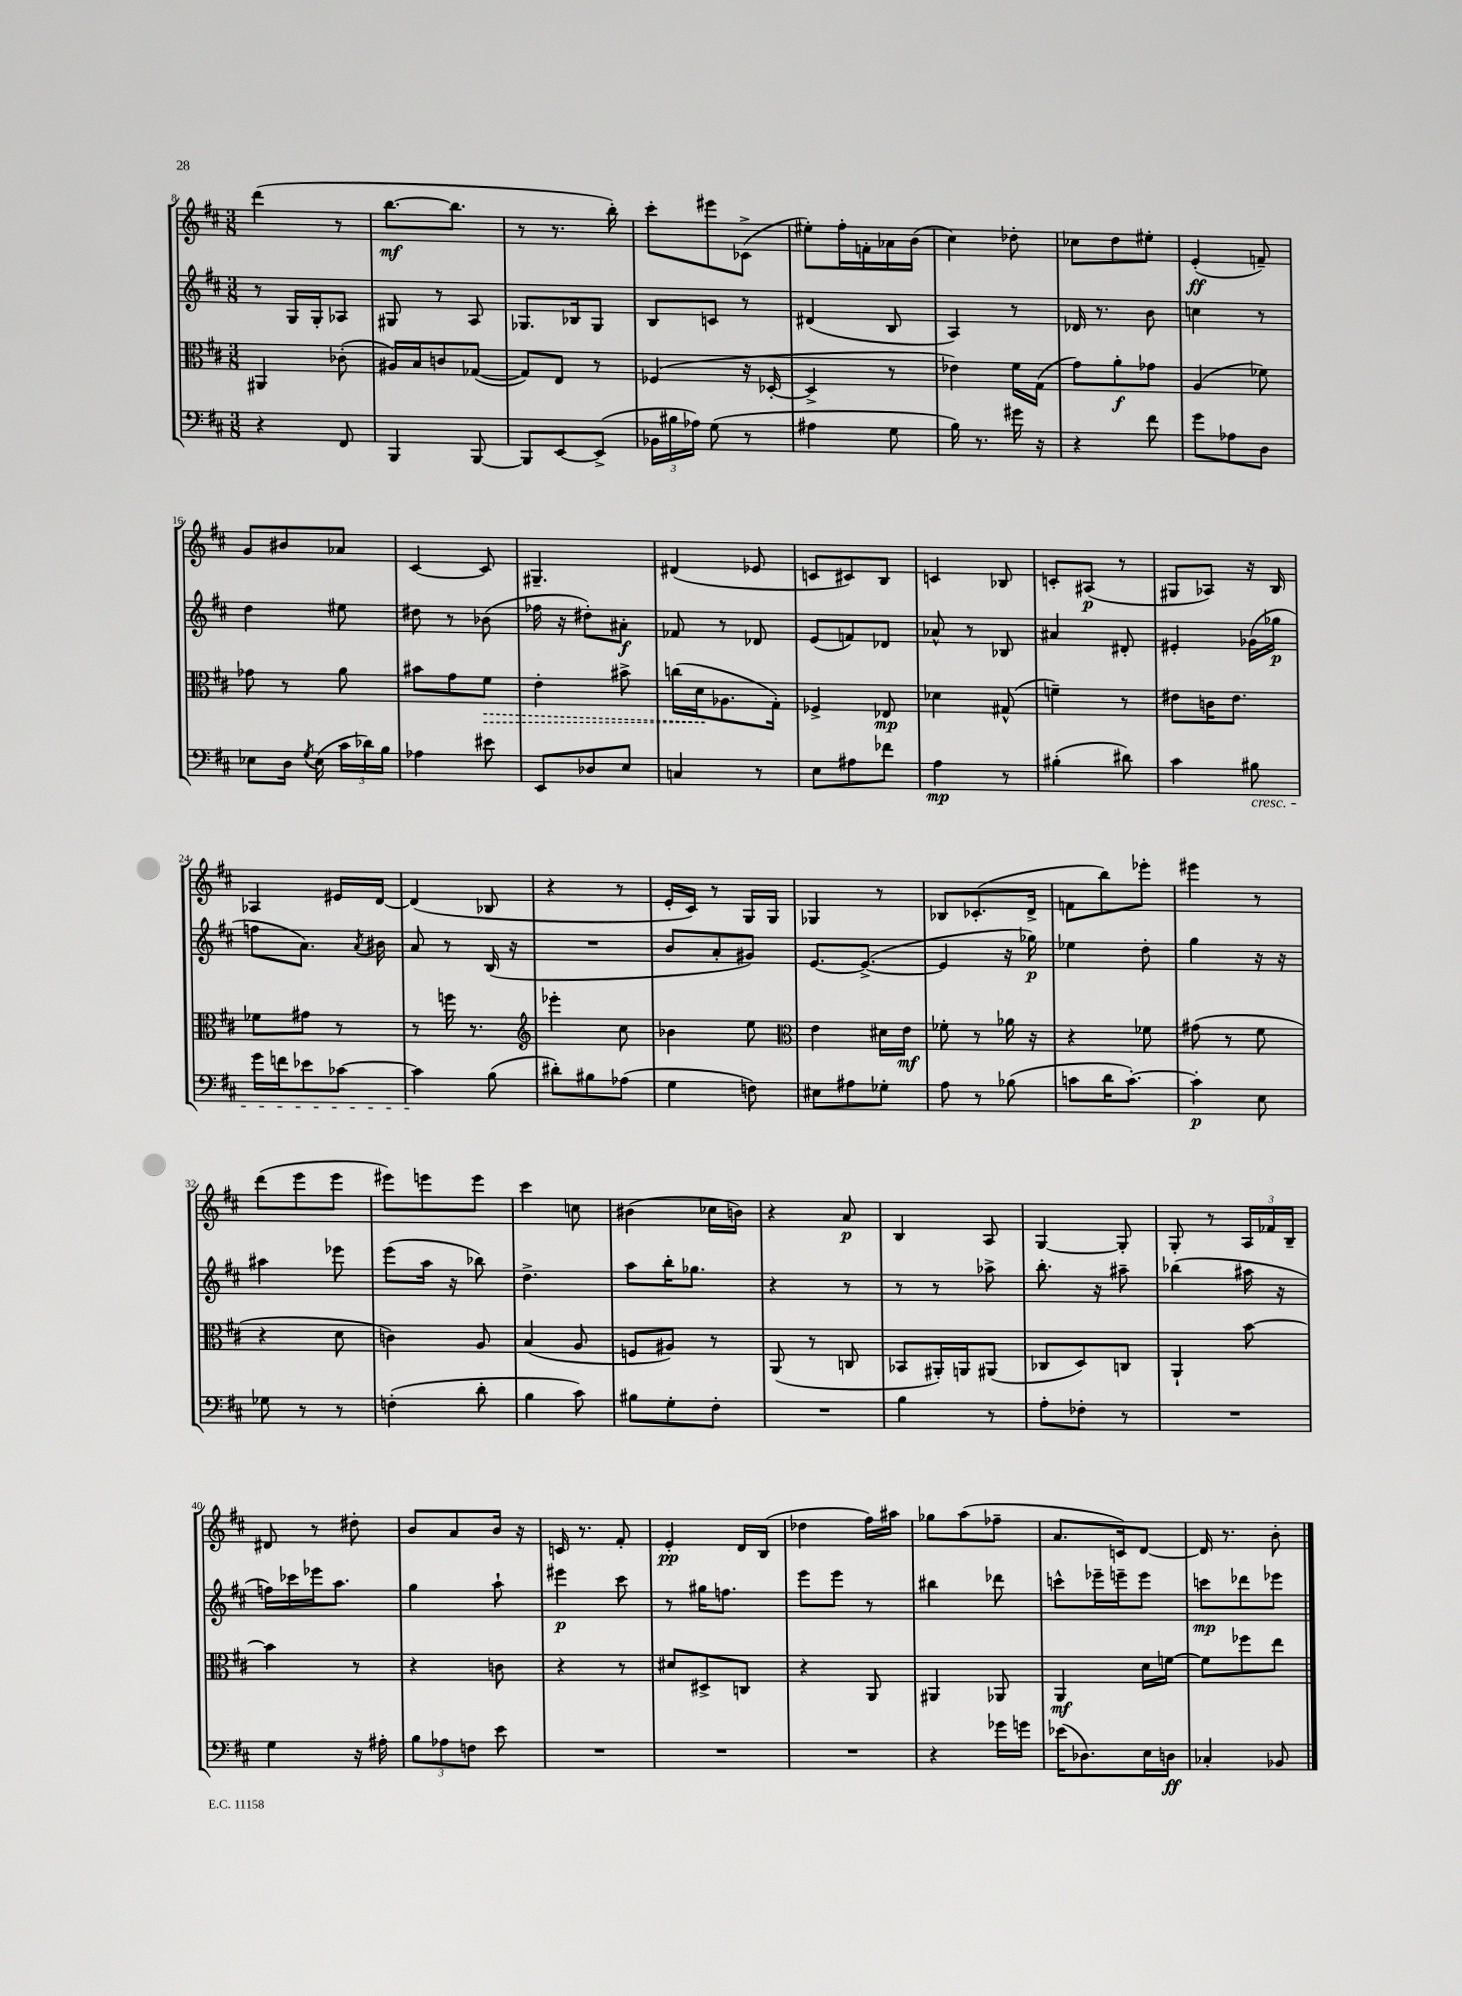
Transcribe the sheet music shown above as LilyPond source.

<<
\new StaffGroup <<
\new Staff = "s0" {
    \clef treble \key d \major \numericTimeSignature \time 3/8
    \autoBeamOff d'''4( r8 |
    b''8.[~\mf b''8.] |
    r8 r8. b''16-.) |
    cis'''8[-. eis'''8 ces'8]->( |
    eis''8[-.) fis''16-. f'16-. aes'16 b'16]( |
    cis''4) des''8-. |
    ces''8[ d''8 eis''8]-. |
    e'4-.\ff( f'8--) |
    g'8[ bis'8 aes'8] |
    cis'4~ cis'8 |
    gis4.-- |
    dis'4( ees'8 |
    c'8[ cis'8) b8] |
    c'4 bes8 |
    c'8[-. ais8]\p( r8 |
    gis8[ aes8]) r16 b16 |
    aes4 eis'16[ d'16]~ |
    d'4( bes8 |
    r4 r8 |
    e'16[-. cis'16]) r8 g16[ g16] |
    ges4 r8 |
    bes8[ ces'8.-.( d'16]-> |
    f'8[ b''8) ees'''8]-. |
    eis'''4 r8 |
    d'''8[( e'''8 e'''8] |
    eis'''8[) e'''8 e'''8] |
    cis'''4 c''8 |
    bis'4( ces''16[ b'16]) |
    r4 a'8\p |
    b4 a8 |
    g4~ g8-. |
    g8-. r8 \tuplet 3/2 { a16[ fes'16 b16]-- } |
    dis'8 r8 dis''8-. |
    b'8[ a'8 b'16] r16 |
    c'16 r8. fis'8-. |
    e'4-.\pp d'16[ b16]( |
    des''4 fis''16[) ais''16] |
    ges''8[ a''8( fes''8]-- |
    a'8.[ c'16) d'8]~ |
    d'16 r8. b'8-. \bar "|." |
}
\new Staff = "s1" {
    \clef treble \key d \major \numericTimeSignature \time 3/8
    \autoBeamOff r8 g16[ g16-. aes8] |
    gis8 r8 a8 |
    ges8.[ bes16 ges8] |
    b8[ c'8] r8 |
    dis'4( b8 |
    a4) r8 |
    des'16 r8. b'8 |
    c''4 r8 |
    d''4 eis''8 |
    dis''8 r8 bes'8( |
    fes''16 r16 dis''8[-.) ais'8]-.\f |
    fes'8 r8 des'8 |
    e'8[( f'8) des'8] |
    aes'8-^ r8 bes8 |
    ais'4 dis'8-. |
    eis'4-. ges'16[( ges''16]\p |
    f''8[ a'8.]) \acciaccatura { a'8 } bis'16 |
    a'8 r8 b16( r16 |
    R4. |
    b'8[ a'8-. gis'8]) |
    e'8.[~ e'8.]~->( |
    e'4 r16 ges''16\p) |
    ees''4 d''8-. |
    g''4 r16 r16 |
    ais''4 ees'''8 |
    e'''8[( a''16] r16 bes''8) |
    d''4.-> |
    a''8[ b''16-. ges''8.] |
    r4 r8 |
    r8 r8 aes''8-> |
    b''8.-. r16 ais''8-- |
    bes''4( ais''16 r16 |
    f''16[) ces'''16 ees'''16 a''8.] |
    g''4 a''8-! |
    eis'''4\p cis'''8 |
    r8 gis''16[ f''8.] |
    e'''8[ e'''8] r8 |
    bis''4 des'''8 |
    c'''8[-^ ees'''16-- e'''16-- e'''8] |
    c'''8[\mp des'''8 ees'''8] \bar "|." |
}
\new Staff = "s2" {
    \clef alto \key d \major \numericTimeSignature \time 3/8
    \autoBeamOff ais,4 ces'8-.( |
    ais16[) b16 c'8 ges8]~( |
    ges8[) e8] r8 |
    fes4( r16 des16~-. |
    des4-> r8 |
    ees'4) fis'16[ g16]( |
    g'8[) a'8-.\f ges'8] |
    a4( fes'8) |
    ges'8 r8 a'8 |
    bis'8[ g'8 \once \override Hairpin.style = #'dashed-line fis'8]\> |
    e'4-. bis'8-> |
    c''16[( d'16\! aes8. g16]-.) |
    fes4-> ees8\mp |
    des'4 gis8-^( |
    f'4--) r8 |
    eis'8[ c'16 eis'8.] |
    fes'8[ gis'8] r8 |
    r8 f''16 r8. |
    \clef treble ees'''4-. cis''8 |
    bes'4 e''8 |
    \clef alto e'4 dis'16[ e'16]\mf |
    fes'8-. r8 aes'16 r16 |
    r4 fes'8 |
    gis'8( r8 fis'8 |
    r4 d'8 |
    c'4) a8 |
    b4( a8 |
    f8[ ais8]) r8 |
    a,8( r8 c8 |
    bes,8[ ais,16-.) a,16 ais,8]( |
    ces8[ d8) c8] |
    a,4-! b'8~ |
    b'4 r8 |
    r4 c'8 |
    r4 r8 |
    dis'8[ dis8-> c8] |
    r4 a,8 |
    ais,4 aes,8 |
    a,4\mf d'16[ f'16]~ |
    f'8[ fes''8 e''8] \bar "|." |
}
\new Staff = "s3" {
    \clef bass \key d \major \numericTimeSignature \time 3/8
    \autoBeamOff r4 fis,8 |
    b,,4 b,,8~ |
    b,,8[ e,8~ e,8]->( |
    \tuplet 3/2 { bes,16[ bis16 aes16]) } g8( r8 |
    ais4 g8 |
    b16) r8. gis'16 r16 |
    r4 fis'8 |
    g'8[ aes8 d8] |
    ees8[ d16] \acciaccatura { g8 } ees16( \tuplet 3/2 { cis'16[ des'16) b16] } |
    aes4 eis'8 |
    e,8[ des8 e8] |
    c4 r8 |
    e8[ ais8 fes'8] |
    a4\mp r8 |
    bis4-.( dis'8) |
    cis'4 bis8\cresc |
    g'16[ f'16 ees'8 ces'8]~ |
    ces'4\! b8( |
    dis'8[-.) bis8 aes8]( |
    g4 f8) |
    eis8[ ais8 ges8]-. |
    a8 r8 bes8( |
    c'8[ d'16 c'8.]~-.) |
    c'4-.\p e8 |
    ges8 r8 r8 |
    f4-.( d'8-. |
    b4 cis'8) |
    bis8[ g8-. fis8]-. |
    R4. |
    b4 r8 |
    a8[-. fes8]-. r8 |
    R4. |
    g4 r16 ais16-. |
    \tuplet 3/2 { b8[ aes8 f8] } e'8 |
    R4. |
    R4. |
    R4. |
    r4 ges'16[ g'16] |
    ees'16[( des8.) e16 d16]\ff |
    ces4-. bes,8 \bar "|." |
}
>>
>>
\layout { \context { \Score currentBarNumber = #8 } }
